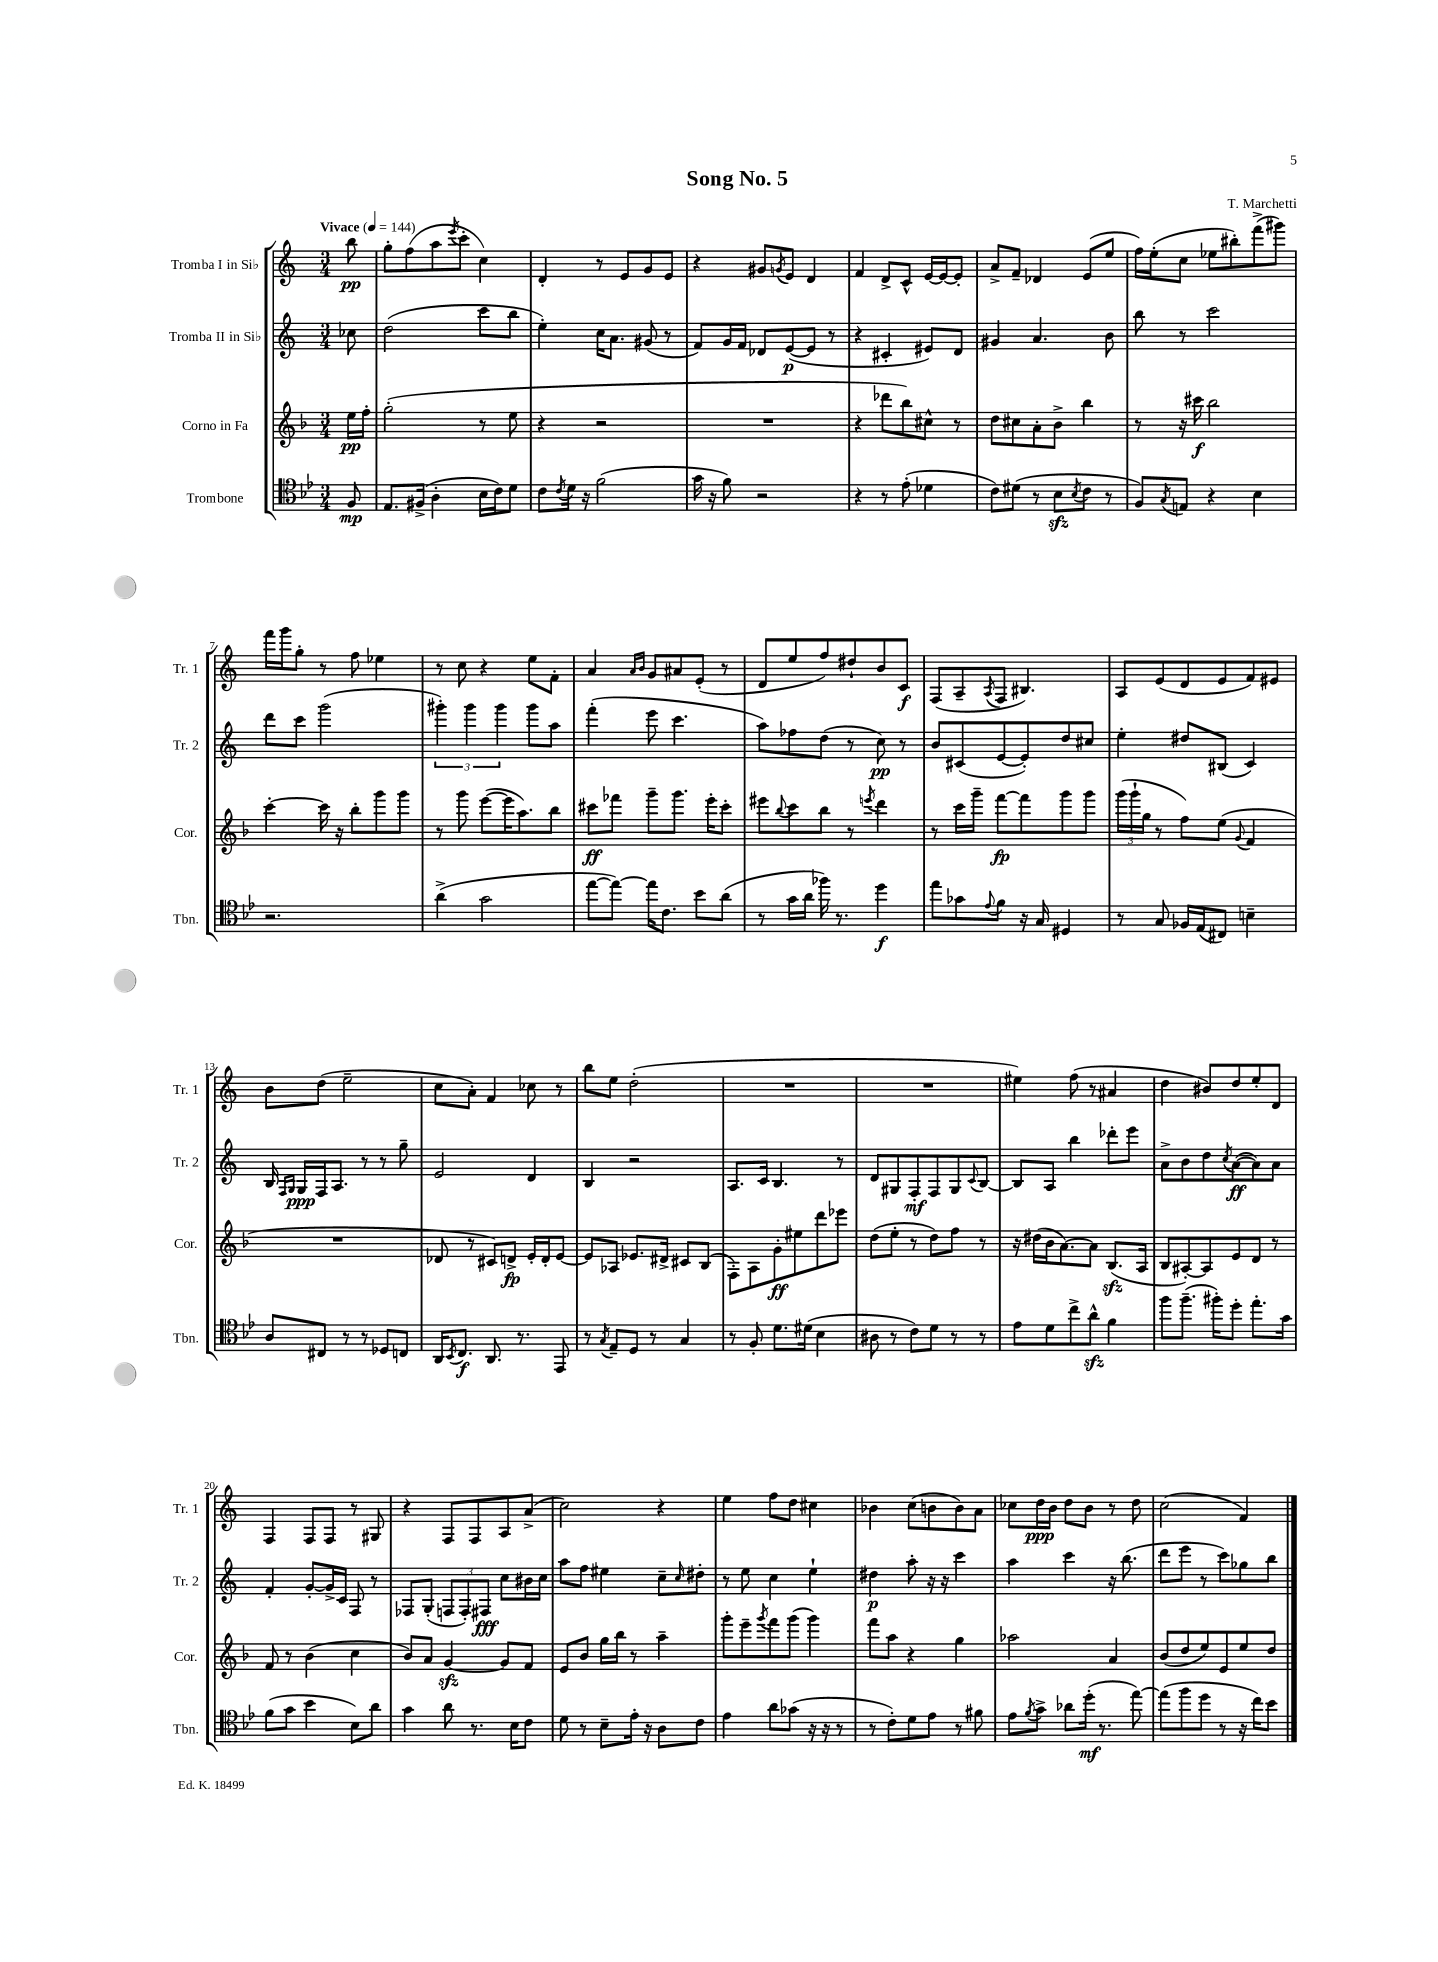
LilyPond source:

\header { title = "Song No. 5" composer = "T. Marchetti" }
<<
\new StaffGroup <<
\new Staff = "s0" \with { instrumentName = "Tromba I in Sib" shortInstrumentName = "Tr. 1" } {
    \clef treble \key c \major \numericTimeSignature \time 3/4 \partial 8 \tempo "Vivace" 4 = 144
    b''8\pp |
    g''8-. f''8( a''8 \acciaccatura { e'''8 } c'''8-. c''4) |
    d'4-. r8 e'8 g'8 e'8 |
    r4 gis'8 \acciaccatura { g'8 } e'8 d'4 |
    f'4 d'8-> c'8-^ e'16~ e'16~ e'8-. |
    a'8-> f'8-- des'4 e'8( e''8 |
    f''16) e''16-.( c''8 ees''8 bis''8-.) f'''8->( gis'''8) |
    f'''16 g'''16 g''8-. r8 f''8 ees''4 |
    r8 c''8 r4 e''8 f'8-. |
    a'4 \grace { a'16 b'16 } g'8 ais'8 e'8-.( r8 |
    d'8 e''8 f''8) dis''8-! b'8 c'8\f |
    f8( a8-- \acciaccatura { a8 } f8 bis4.) |
    a8 e'8( d'8 e'8 f'8) eis'8 |
    b'8 d''8( e''2-- |
    c''8 a'8-.) f'4 ces''8 r8 |
    b''8 e''8 d''2-.( |
    R2. |
    R2. |
    eis''4) f''8( r8 ais'4 |
    d''4 bis'8) d''8 e''8-. d'8 |
    f4 f8 f8 r8 gis8 |
    r4 f8 f8 a8 a'8->( |
    c''2) r4 |
    e''4 f''8 d''8 cis''4 |
    bes'4 c''8( b'8 b'8) a'8 |
    ces''8 d''16\ppp b'16 d''8 b'8 r8 d''8 |
    c''2( f'4) \bar "|." |
}
\new Staff = "s1" \with { instrumentName = "Tromba II in Sib" shortInstrumentName = "Tr. 2" } {
    \clef treble \key c \major \numericTimeSignature \time 3/4 \partial 8
    ces''8 |
    d''2( c'''8 b''8 |
    e''4-.) c''16 a'8. gis'8( r8 |
    f'8) g'16 f'16 des'8 e'8~\p( e'8 r8 |
    r4 cis'4-. eis'8) d'8 |
    gis'4 a'4. b'8 |
    b''8 r8 c'''2 |
    d'''8 c'''8 g'''2( |
    \tuplet 3/2 { gis'''4-.) gis'''4 gis'''4 } gis'''8 a''8 |
    f'''4-.( e'''8 c'''4. |
    a''8) fes''8 d''8( r8 c''8\pp) r8 |
    b'8 cis'8( e'8~ e'8-.) d''8 cis''8 |
    e''4-. dis''8 bis8( c'4) |
    b16 \grace { f16 g16 } g16\ppp f16 a8. r8 r8 g''8-- |
    e'2 d'4 |
    b4 r2 |
    a8. c'16 b4. r8 |
    d'8 gis8 f8-.\mf f8 gis8 \appoggiatura { c'8 } b8~ |
    b8 a8 b''4 des'''8-. e'''8 |
    a'8-> b'8 d''8 \acciaccatura { c''8 } a'8~\ff( a'8) a'8 |
    f'4-. g'8~-. g'16-> c'16 f8 r8 |
    fes8 g8-.( \tuplet 3/2 { f8 f8-.) fis8\fff } c''8 bis'16 c''16 |
    a''8 f''8 eis''4 c''8-- \grace { c''16 } dis''8-. |
    r8 e''8 c''4 e''4-! |
    dis''4\p a''8-. r16 r16 c'''4 |
    a''4 c'''4 r16 b''8.( |
    d'''8 e'''8 r8 c'''8) ges''8 b''8 \bar "|." |
}
\new Staff = "s2" \with { instrumentName = "Corno in Fa" shortInstrumentName = "Cor." } {
    \clef treble \key f \major \numericTimeSignature \time 3/4 \partial 8
    e''16\pp f''16-. |
    g''2-.( r8 e''8 |
    r4 r2 |
    R2. |
    r4 des'''8 bes''8) cis''8-^ r8 |
    d''8 cis''8 a'8-. bes'8-> bes''4 |
    r8 r16 cis'''16\f bes''2 |
    c'''4~-. c'''16 r16 bes''8-. g'''8 g'''8 |
    r8 g'''8 e'''8~( e'''16 a''8.) bes''8 |
    cis'''8\ff fes'''8 g'''8-- g'''8. e'''16-. cis'''8-. |
    eis'''8 \appoggiatura { bes''8 } c'''8 bes''8 r8 \acciaccatura { e'''8 } d'''4 |
    r8 c'''16 g'''16-- f'''8~\fp f'''8 g'''8 g'''8 |
    \tuplet 3/2 { g'''16( g'''16-! g''16 } r8 f''8) e''8( \appoggiatura { g'8 } f'4 |
    R2. |
    des'8 r8 cis'8) d'8->\fp e'16-. d'16-. e'8~ |
    e'8 aes8 ees'8. dis'16-> cis'8 bes8( |
    f8-.) a8 g'8-.\ff eis''8 d'''8 ees'''8 |
    d''8( e''8-. r8 d''8) f''8 r8 |
    r16 dis''16( bes'16 a'8.~) a'8 bes8.\sfz( a16 |
    bes8 ais8~-.) ais8 e'8 d'8 r8 |
    f'8 r8 bes'4( c''4 |
    bes'8) a'8 g'4~\sfz g'8 f'8 |
    e'8 bes'8 g''16 bes''16 r8 a''4-- |
    g'''8-. e'''8-- \acciaccatura { g'''8 } f'''8 g'''8( g'''4) |
    f'''8 a''8 r4 g''4 |
    aes''2 a'4 |
    bes'8( d''8 e''8) e'8 e''8 d''8 \bar "|." |
}
\new Staff = "s3" \with { instrumentName = "Trombone" shortInstrumentName = "Tbn." } {
    \clef tenor \key bes \major \numericTimeSignature \time 3/4 \partial 8
    f8\mp |
    ees8. fis16->( a4-. bes16 c'16) d'8 |
    c'8 \acciaccatura { c'8 } d'16 r16 f'2( |
    g'16 r16 f'8) r2 |
    r4 r8 ees'8-.( des'4 |
    c'8) dis'8( r8 bes8\sfz \acciaccatura { bes8 } c'8 r8 |
    f8) \acciaccatura { g8 } e8 r4 bes4 |
    r2. |
    a'4->( g'2 |
    ees''8~ ees''8~) ees''16 c'8. bes'8 a'8( |
    r8 g'16 a'16 fes''16) r8. d''4\f |
    ees''8 ges'8 \appoggiatura { ees'8 } f'8 r16 g16 dis4 |
    r8 g8 fes16 ees16( cis8) b4-- |
    a8 cis8 r8 r8 des8 c8 |
    a,16 \acciaccatura { bes,8 } c8.\f a,8. r8. ees,8 |
    r8 \acciaccatura { g8 } ees8-- d8 r8 g4 |
    r8 f8-. d'8. dis'16( bes4 |
    ais8 r8 c'8) d'8 r8 r8 |
    ees'8 d'8 c''8-> a'8-^\sfz f'4 |
    f''8 f''8.--( fis''16-.) d''8-. ees''8.-. g'16 |
    f'8( g'8 bes'4 bes8) a'8 |
    g'4 a'8 r8. bes16 c'8 |
    d'8 r8 bes8-- ees'16-. r16 a8 c'8 |
    ees'4 a'8 ges'8( r16 r16 r8 |
    r8 c'8-.) d'8 ees'8 r8 fis'8 |
    ees'8 \acciaccatura { f'8 } g'8-> aes'8 d''16-.\mf( r8. ees''8~) |
    ees''8( f''8 d''8 r8 r16 c''16) bes'8 \bar "|." |
}
>>
>>
